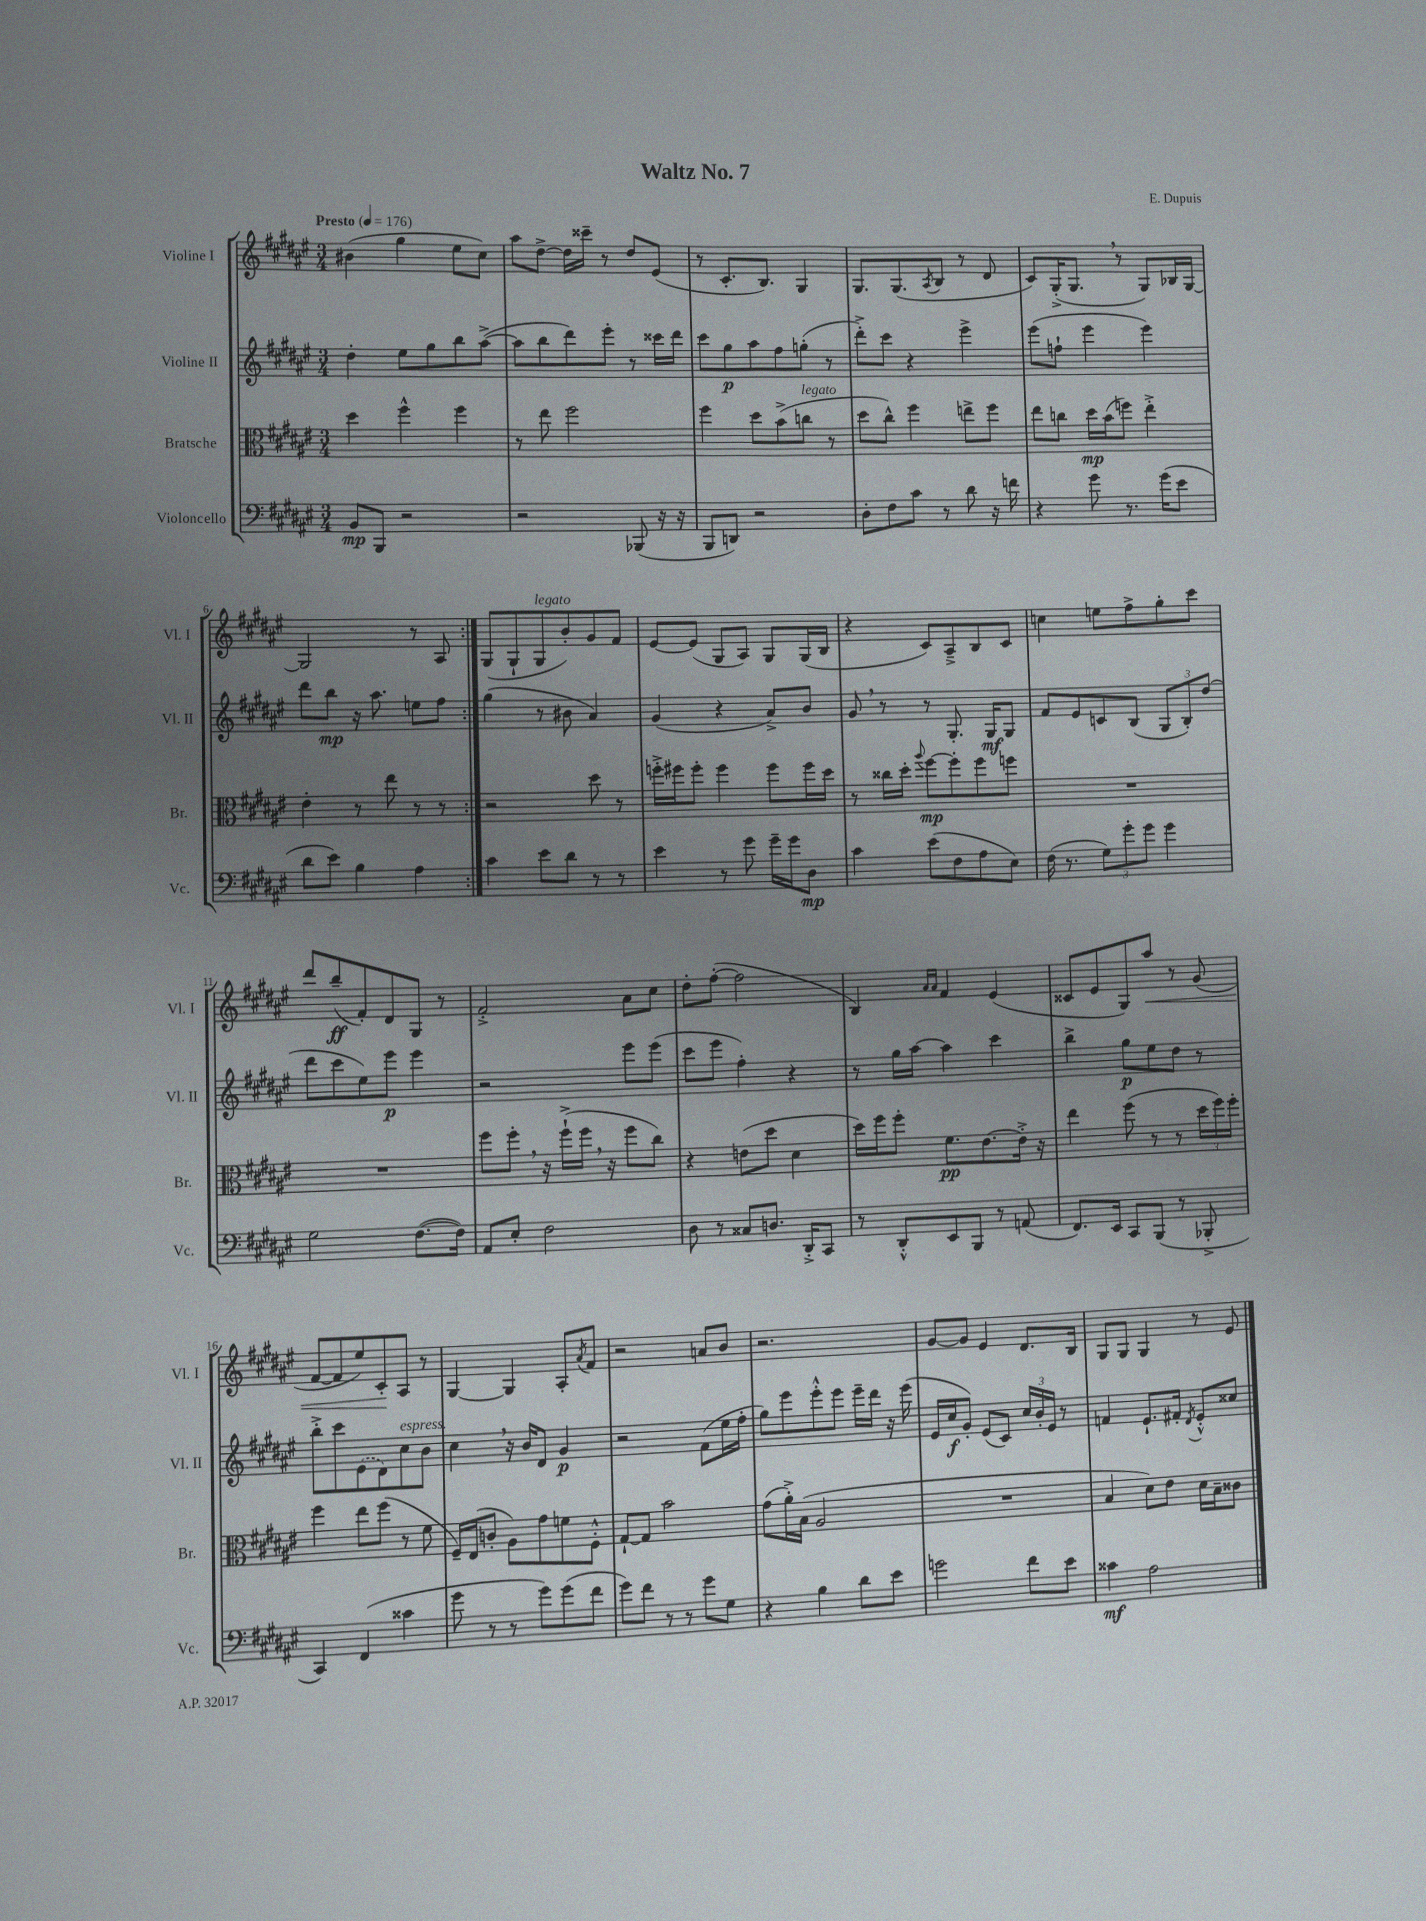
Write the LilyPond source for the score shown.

\header { title = "Waltz No. 7" composer = "E. Dupuis" }
<<
\new StaffGroup <<
\new Staff = "s0" \with { instrumentName = "Violine I" shortInstrumentName = "Vl. I" } {
    \clef treble \key fis \major \numericTimeSignature \time 3/4 \tempo "Presto" 4 = 176
    \repeat volta 2 { bis'4( gis''4 eis''8 cis''8) |
    ais''8 dis''8~-> dis''16 cisis'''16-- r8 dis''8 eis'8( |
    r8 cis'8.-. b8.) gis4 |
    gis8. gis8.( \acciaccatura { ais8 } b8 r8 dis'8 |
    cis'8) gis16-.->( gis8. \breathe r8 gis8) bes16 gis16~ |
    gis2 r8 ais8 | }
    gis8( gis8-! gis8^\markup { \italic "legato" } b'8-.) gis'8 fis'8 |
    eis'8~ eis'8( gis8 ais8) gis8 gis16( b16 |
    r4 cis'8) ais8---> b8 cis'8 |
    c''4 e''8 fis''8-> gis''8-. cis'''8 |
    dis'''8 b''8--\ff( fis'8-.) dis'8 gis8 r8 |
    fis'2-.-> ais'8 cis''8 |
    dis''8-. fis''8~-.( fis''2 |
    b4) \grace { ais'16 ais'16 } fis'4 eis'4( |
    cisis'8 eis'8 gis8) ais''8\< r8 gis'8( |
    fis'8~ fis'8 eis''8) cis'8-.\! ais8 r8 |
    gis4~ gis4 ais8-. \acciaccatura { ais'8 } fis'8 |
    r2 a'8 b'8 |
    r2. |
    gis'8~ gis'8 eis'4 dis'8. b16 |
    gis8 gis8 gis4 r8 eis'8 \bar "|." |
}
\new Staff = "s1" \with { instrumentName = "Violine II" shortInstrumentName = "Vl. II" } {
    \clef treble \key fis \major \numericTimeSignature \time 3/4
    \repeat volta 2 { dis''4-. eis''8 gis''8 b''8 ais''8~->( |
    ais''8 b''8 dis'''8) eis'''8-. r8 cisis'''16 dis'''16 |
    cis'''8 gis''8\p ais''8 fis''8 g''8-.( r8 |
    dis'''8-.->) cis'''8 r4 eis'''4-> |
    eis'''8( f''8-! eis'''4 eis'''4) |
    dis'''8 b''8\mp r16 ais''8. e''8 fis''8 | }
    gis''4( r8 bis'8 ais'4) |
    gis'4( r4 ais'8->) b'8 |
    gis'8 \breathe r8 r8 gis8.-. gis16\mf gis8 |
    fis'8 eis'8 c'8 b8( \tuplet 3/2 { gis8 b8-.) dis''8( } |
    dis'''8 cis'''8 eis''8) eis'''8\p eis'''4 |
    r2 eis'''8 eis'''8( |
    cis'''8 eis'''8 fis''4-.) r4 |
    r8 gis''16 ais''16~ ais''4 cis'''4 |
    b''4-> gis''8\p eis''8 dis''8 r8 |
    b''8-.-> cis'''8 \once \slurDashed eis'8( dis'8) cis''8^\markup { \italic "espress." } b'8 |
    cis''4 \breathe r16 b'16 dis'8 gis'4\p |
    r2 fis'8( eis''16 fis''16-. |
    gis''8) eis'''8 eis'''8-.-^ eis'''8 eis'''16-- dis'''16 r16 eis'''16( |
    eis'16 cis''16\f gis'8-.) eis'8( cis'8) \tuplet 3/2 { cis''16 b'16-. eis'16 } r8 |
    f'4 eis'8.-! fis'16-. \acciaccatura { dis'8 } eis'8-.-^ cisis''8 \bar "|." |
}
\new Staff = "s2" \with { instrumentName = "Bratsche" shortInstrumentName = "Br." } {
    \clef alto \key fis \major \numericTimeSignature \time 3/4
    \repeat volta 2 { dis''4 fis''4-^ fis''4 |
    r8 eis''8 fis''2 |
    fis''4 dis''8 b'8->( c''8^\markup { \italic "legato" } r8 |
    dis''8 cis''8-^) fis''4 e''8-> fis''8 |
    eis''8 c''8 dis''16\mp b'16( f''8) eis''4-.-> |
    eis'4-. r8 eis''8 r8 r8 | }
    r2 dis''8 r8 |
    f''16-.-> fis''16 fis''8-. fis''4 fis''8 fis''16 dis''16 |
    r8 cisis''16 dis''16-. \appoggiatura { ais''8 } fis''8~\mp fis''8-. fis''8 f''8 |
    R2. |
    R2. |
    fis''8 fis''8-. \breathe r16 fis''16-!->( fis''16 \breathe r16 fis''8 cis''8) |
    r4 e'8( dis''8 dis'4 |
    dis''16) fis''16 fis''8-. fis'8.\pp eis'8.~ eis'16-.-> r16 |
    eis''4 fis''8( r8 r8 \tuplet 3/2 { dis''16 fis''16) fis''16-. } |
    fis''4 eis''8 fis''8( r8 fis'8 |
    fis16--) eis16( c'8-. ais8) gis'8 f'8 fis8-.-^ |
    gis8~-! gis8 b'2 |
    gis'8( ais'16-.->) b16( ais2 |
    R2. |
    b4 dis'8) eis'8 dis'16 b16-- cisis'8 \bar "|." |
}
\new Staff = "s3" \with { instrumentName = "Violoncello" shortInstrumentName = "Vc." } {
    \clef bass \key fis \major \numericTimeSignature \time 3/4
    \repeat volta 2 { b,8\mp b,,8 r2 |
    r2 bes,,8( r16 r16 |
    b,,8 d,8) r2 |
    dis8-. fis8 cis'8 r8 dis'8 r16 f'16 |
    r4 gis'8 r8. gis'16( eis'8 |
    dis'8 eis'8) b4 ais4 | }
    cis'4 eis'8 dis'8 r8 r8 |
    eis'4 r8 gis'8 gis'16-- gis'16 dis8\mp |
    cis'4 eis'8( fis8 ais8 eis8) |
    fis16( r8. \tuplet 3/2 { gis8) gis'8-. gis'8 } gis'4 |
    gis2 fis8.~( fis16) |
    ais,8 eis8-. fis2 |
    dis8 r8 cisis8 d8. dis,16-.-> cis,8 |
    r8 dis,8-.-^ eis,8 b,,8 r8 a,8( |
    fis,8.) eis,16 cis,8 b,,8( r8 bes,,8-.-> |
    cis,4) fis,4( cisis'4 |
    gis'8 r8 r8 gis'8) gis'8( fis'8 |
    gis'8) fis'8 r8 r8 gis'8 gis8 |
    r4 b4 dis'8 eis'8 |
    g'2 fis'8 eis'8 |
    cisis'4\mf ais2 \bar "|." |
}
>>
>>
